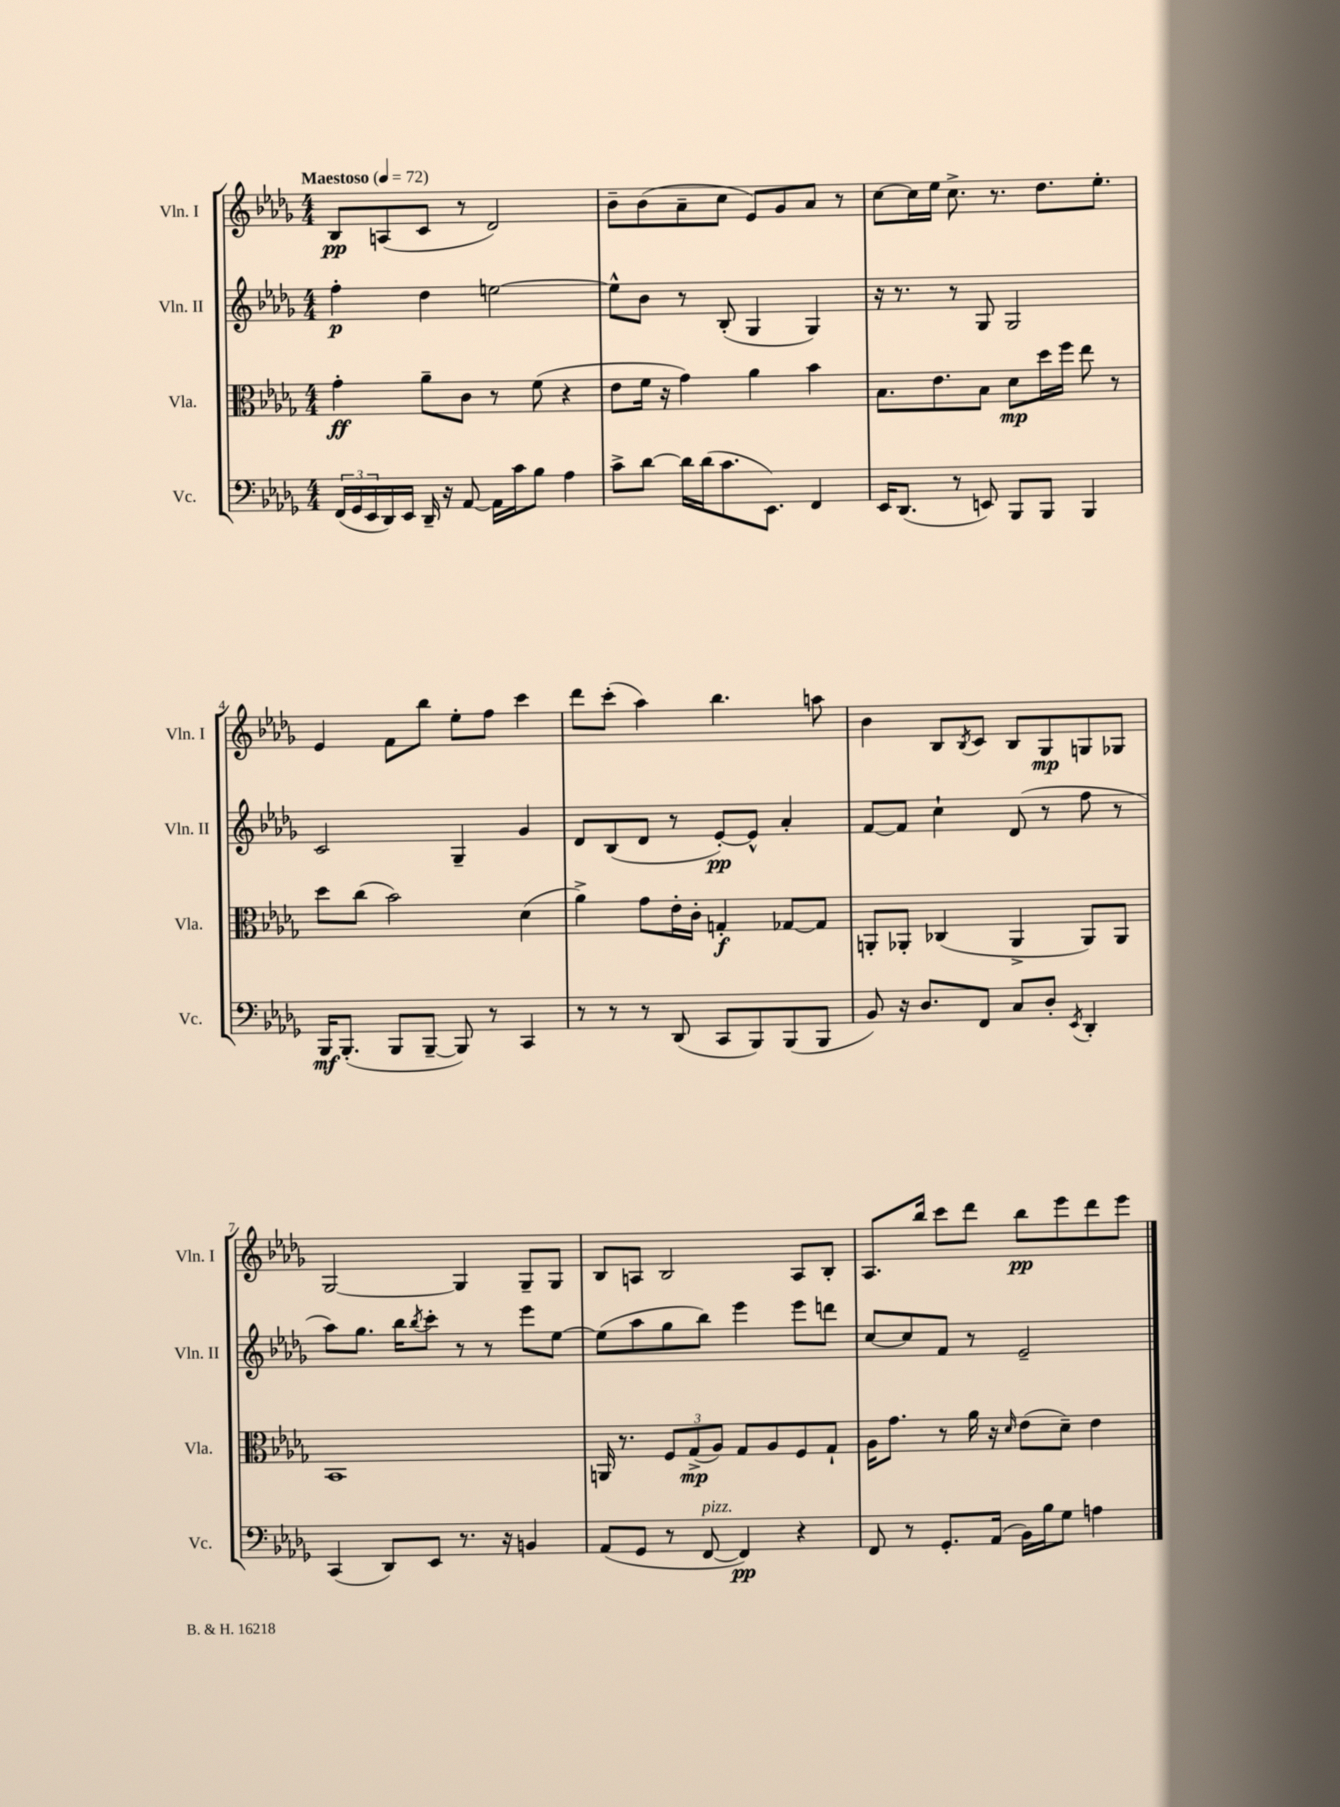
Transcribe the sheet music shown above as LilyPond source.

<<
\new StaffGroup <<
\new Staff = "s0" \with { instrumentName = "Vln. I" shortInstrumentName = "Vln. I" } {
    \clef treble \key des \major \numericTimeSignature \time 4/4 \tempo "Maestoso" 4 = 72
    bes8\pp a8( c'8 r8 des'2) |
    bes'8-- bes'8( aes'8-- c''8 ees'8) ges'8 aes'8 r8 |
    c''8~ c''16 ees''16 c''8.-> r8. des''8. ees''8.-. |
    ees'4 f'8 bes''8 ees''8-. f''8 c'''4 |
    des'''8 c'''8-.( aes''4) bes''4. a''8 |
    bes'4 bes8 \acciaccatura { bes8 } c'8 bes8 ges8\mp g8 ges8 |
    ges2~ ges4 ges8-- ges8 |
    bes8 a8 bes2 a8 bes8-. |
    aes8. bes''16 c'''8 des'''8 bes''8\pp ees'''8 des'''8 ees'''8 \bar "|." |
}
\new Staff = "s1" \with { instrumentName = "Vln. II" shortInstrumentName = "Vln. II" } {
    \clef treble \key des \major \numericTimeSignature \time 4/4
    f''4-.\p des''4 e''2~ |
    e''8-^ bes'8 r8 bes8-.( ges4 ges4) |
    r16 r8. r8 ges8 ges2 |
    c'2 ges4-- ges'4 |
    des'8 bes8( des'8 r8 ees'8~-.\pp) ees'8-^ aes'4-. |
    f'8~ f'8 c''4-! des'8( r8 f''8 r8 |
    aes''8) ges''8. bes''16 \acciaccatura { bes''8 } c'''8-. r8 r8 ees'''8 ees''8~ |
    ees''8( aes''8 ges''8 bes''8) ees'''4 ees'''8 d'''8 |
    c''8~ c''8 f'8 r8 ees'2-- \bar "|." |
}
\new Staff = "s2" \with { instrumentName = "Vla." shortInstrumentName = "Vla." } {
    \clef alto \key des \major \numericTimeSignature \time 4/4
    ges'4-.\ff aes'8-- c'8 r8 f'8( r4 |
    ees'8 f'16 r16 ges'4) aes'4 bes'4 |
    bes8. ees'8. bes8 des'8\mp des''16 f''16 ees''8 r8 |
    des''8 c''8( bes'2) des'4( |
    aes'4->) ges'8 ees'16-. c'16-. g4-.\f ges8~ ges8 |
    a,8-. aes,8-. ces4( aes,4-> aes,8) aes,8 |
    bes,1 |
    a,16 r8. \tuplet 3/2 { f8 ges8->\mp( aes8) } ges8 aes8 f8 ges8-! |
    aes16 ges'8. r8 aes'16 r16 \grace { des'16 } ees'8( des'8--) ees'4 \bar "|." |
}
\new Staff = "s3" \with { instrumentName = "Vc." shortInstrumentName = "Vc." } {
    \clef bass \key des \major \numericTimeSignature \time 4/4
    \tuplet 3/2 { f,16( ges,16 ees,16 } des,16) ees,16 des,16-- r16 aes,8~ aes,16 c'16 bes8 aes4 |
    c'8-> des'8~ des'16 des'16( c'8. ees,8.) f,4 |
    ees,16 des,8.( r8 e,8) bes,,8 bes,,8 bes,,4 |
    bes,,16\mf bes,,8.-.( bes,,8 bes,,8~-- bes,,8) r8 c,4 |
    r8 r8 r8 des,8( c,8 bes,,8) bes,,8( bes,,8 |
    bes,8) r16 des8. f,8 c8 des8-. \acciaccatura { ees,8 } des,4-. |
    c,4( des,8) ees,8 r8. r16 b,4 |
    aes,8( ges,8 r8 f,8~^\markup { \italic "pizz." } f,4\pp) r4 |
    f,8 r8 ges,8.-. aes,16( bes,16) bes16 ges8 a4 \bar "|." |
}
>>
>>
